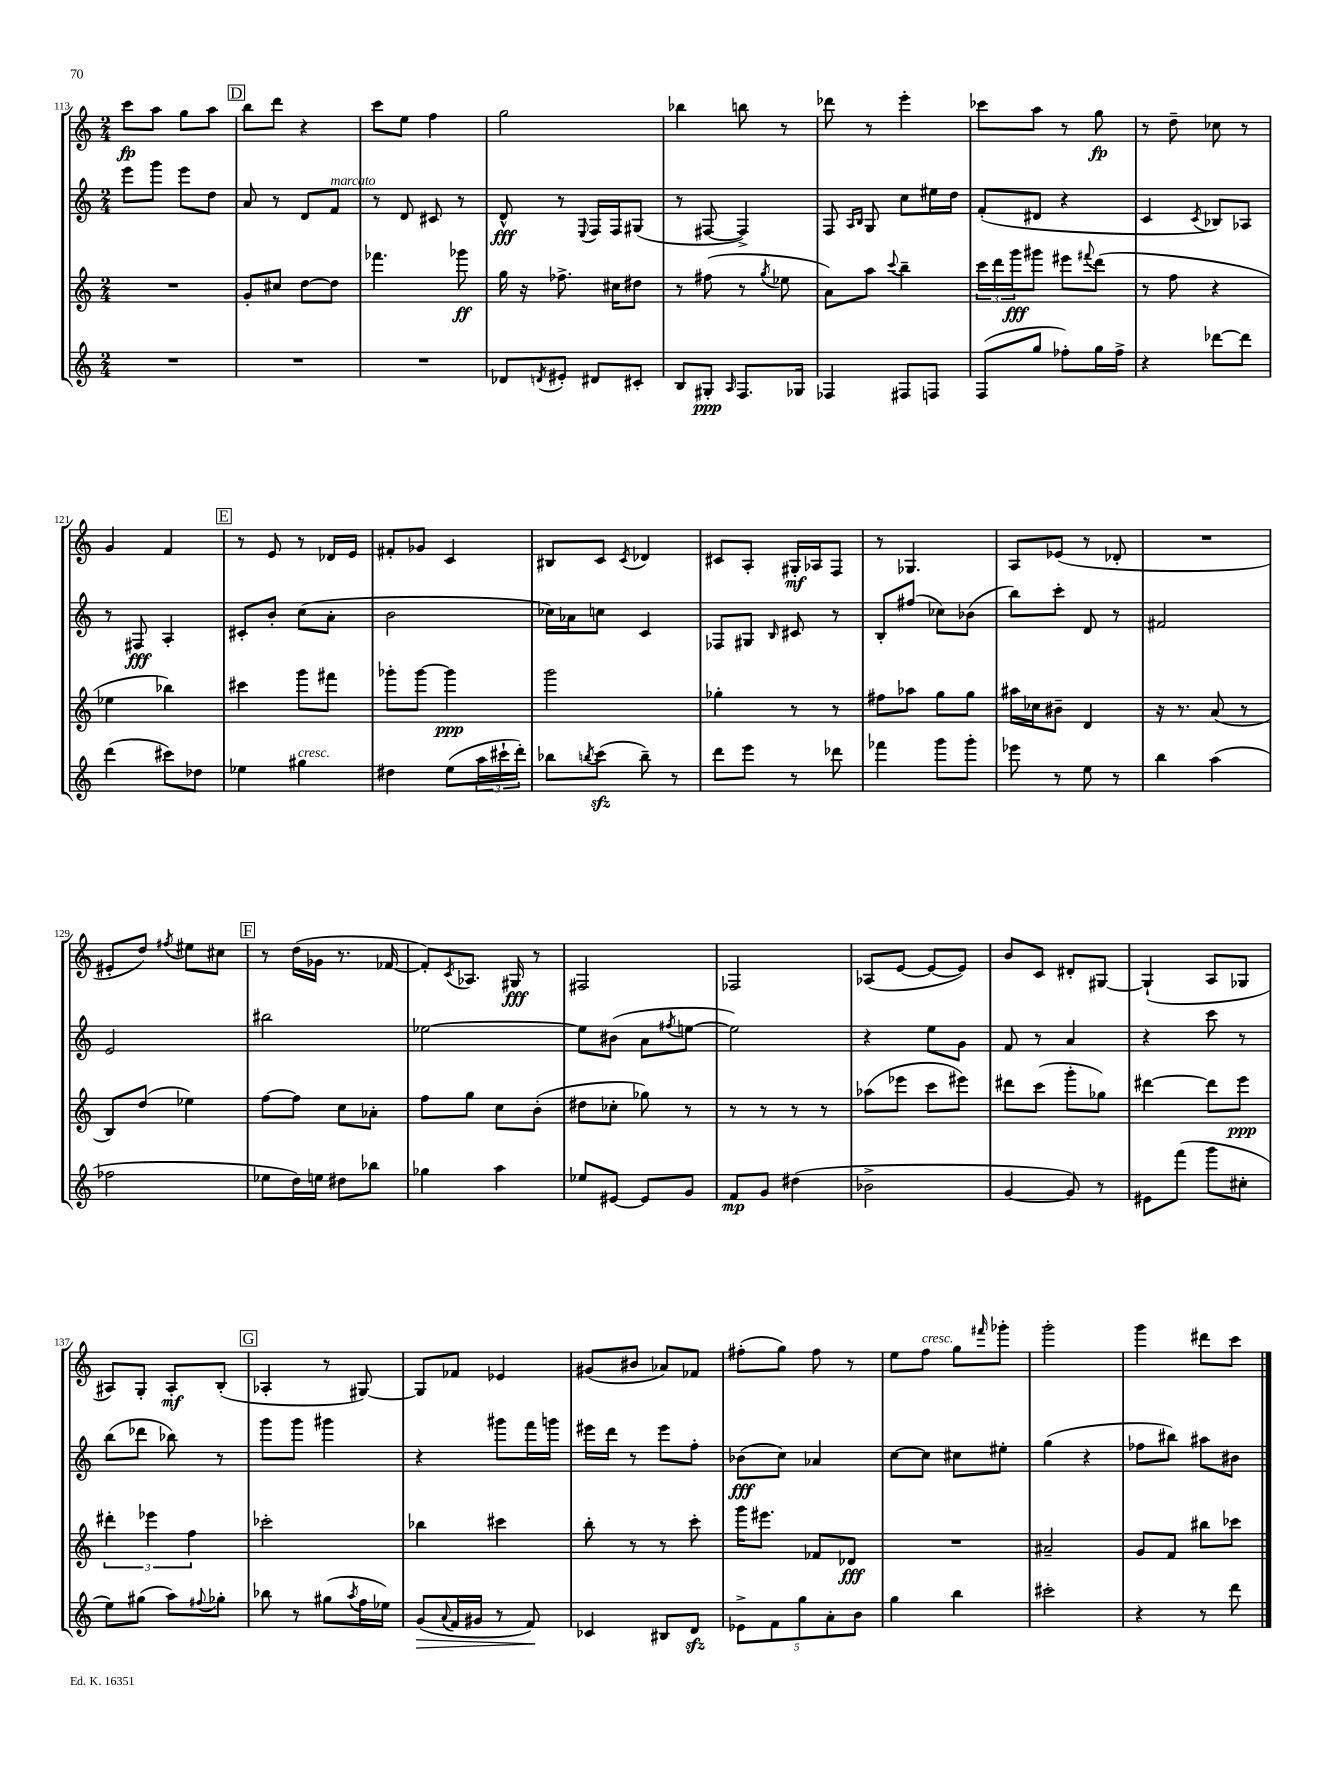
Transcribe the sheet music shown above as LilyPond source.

<<
\new StaffGroup <<
\new Staff = "s0" {
    \clef treble \key c \major \numericTimeSignature \time 2/4
    c'''8\fp a''8 g''8 a''8 |
    \mark \markup { \box "D" } b''8 d'''8 r4 |
    c'''8 e''8 f''4 |
    g''2 |
    bes''4 b''8 r8 |
    des'''8 r8 e'''4-. |
    ces'''8 a''8 r8 g''8\fp |
    r8 d''8-- ces''8 r8 |
    g'4 f'4 |
    \mark \markup { \box "E" } r8 e'8 r8 des'16 e'16 |
    fis'8-. ges'8 c'4 |
    bis8 c'8 \acciaccatura { c'8 } des'4 |
    cis'8 a8-. gis16-.\mf aes16 f8 |
    r8 ges4. |
    a8 ees'8( r8 des'8-. |
    R2 |
    eis'8-. d''8) \acciaccatura { fis''8 } eis''8 cis''8 |
    \mark \markup { \box "F" } r8 d''16( ges'16 r8. fes'16~ |
    fes'8-.) \acciaccatura { c'8 } aes8. gis16\fff r8 |
    fis2 |
    fes2 |
    aes8( e'8~ e'8~ e'8) |
    b'8 c'8 dis'8-. gis8~ |
    gis4-!( a8 ges8 |
    ais8) g8-. ais8-.\mf b8-.( |
    \mark \markup { \box "G" } aes4-. r8 gis8~) |
    gis8 fes'8 ees'4 |
    gis'8( bis'8 aes'8) fes'8 |
    fis''8-.( g''8) fis''8 r8 |
    e''8 f''8^\markup { \italic "cresc." } g''8 \grace { fis'''16 } ges'''8-. |
    g'''2-. |
    g'''4 dis'''8 c'''8 \bar "|." |
}
\new Staff = "s1" {
    \clef treble \key c \major \numericTimeSignature \time 2/4
    e'''8 g'''8 e'''8 d''8 |
    \mark \markup { \box "D" } a'8 r8 d'8 f'8^\markup { \italic "marcato" } |
    r8 d'8 cis'8 r8 |
    d'8-^\fff r8 \appoggiatura { e8 } f16 f16 gis8( |
    r8 fis8~ fis4->) |
    f8 \grace { a16 b16 } g8 c''8 eis''16 d''16 |
    f'8-.( dis'8 r4 |
    c'4 \acciaccatura { c'8 } bes8) aes8 |
    r8 fis8\fff a4-. |
    \mark \markup { \box "E" } cis'8-. b'8-. c''8( a'8-. |
    b'2 |
    ces''16) aes'16 c''8 c'4 |
    fes8 gis8 \grace { b16 } cis'8 r8 |
    b8-. fis''8( ces''8) bes'8( |
    b''8) c'''8-. d'8 r8 |
    fis'2 |
    e'2 |
    \mark \markup { \box "F" } bis''2 |
    ees''2~ |
    ees''8 bis'8( a'8 \acciaccatura { fis''8 } e''8~ |
    e''2) |
    r4 e''8 g'8 |
    f'8 r8 a'4 |
    r4 c'''8 r8 |
    b''8( des'''8 bes''8) r8 |
    \mark \markup { \box "G" } g'''8 g'''8 gis'''4 |
    r4 gis'''8 f'''16 g'''16 |
    eis'''16 d'''16 r8 eis'''8 f''8-. |
    bes'8\fff( c''8) aes'4 |
    c''8~ c''8 cis''8 eis''8-. |
    g''4( r4 |
    fes''8 bis''8) ais''8 bis'8 \bar "|." |
}
\new Staff = "s2" {
    \clef treble \key c \major \numericTimeSignature \time 2/4
    R2 |
    \mark \markup { \box "D" } g'8-. cis''8 d''8~ d''8 |
    fes'''4. ges'''8\ff |
    g''16 r16 fes''8.-> cis''16 dis''8 |
    r8 fis''8( r8 \acciaccatura { g''8 } ees''8 |
    a'8) a''8 \appoggiatura { c'''8 } b''4-- |
    \tuplet 3/2 { c'''16 d'''16 g'''16\fff } gis'''8 eis'''8 \appoggiatura { fis'''8 } d'''8( |
    r8 f''8 r4 |
    ees''4 bes''4) |
    \mark \markup { \box "E" } cis'''4 g'''8 fis'''8 |
    ges'''8-. ges'''8~ ges'''4\ppp |
    g'''2 |
    ges''4-. r8 r8 |
    fis''8 aes''8 g''8 g''8 |
    ais''16 ces''16 bis'8-- d'4 |
    r16 r8. a'8( r8 |
    b8) d''8( ees''4) |
    \mark \markup { \box "F" } f''8~ f''8 c''8 aes'8-. |
    f''8 g''8 c''8 b'8-.( |
    dis''8 ces''8-. ges''8) r8 |
    r8 r8 r8 r8 |
    aes''8( ees'''8 c'''8 eis'''8) |
    dis'''8 c'''8( g'''8-. ges''8) |
    dis'''4~ dis'''8 e'''8\ppp |
    \tuplet 3/2 { dis'''4-. ees'''4 f''4 } |
    \mark \markup { \box "G" } ces'''2-. |
    bes''4 cis'''4 |
    b''8-. r8 r8 c'''8-. |
    g'''16 eis'''8. fes'8 des'8\fff |
    R2 |
    ais'2-- |
    g'8 f'8 bis''8 ces'''8 \bar "|." |
}
\new Staff = "s3" {
    \clef treble \key c \major \numericTimeSignature \time 2/4
    R2 |
    \mark \markup { \box "D" } R2 |
    R2 |
    des'8 \acciaccatura { d'8 } eis'8-. dis'8 cis'8-. |
    b8 gis8-.\ppp \grace { a16 } f8. ges16 |
    fes4 fis8 f8 |
    f8( g''8 fes''8-.) g''16 fes''16-> |
    r4 des'''8~ des'''8 |
    d'''4( cis'''8) des''8 |
    \mark \markup { \box "E" } ees''4 gis''4^\markup { \italic "cresc." } |
    dis''4 e''8( \tuplet 3/2 { a''16 cis'''16-! d'''16-.) } |
    bes''8 \acciaccatura { b''8 } c'''8\sfz( b''8--) r8 |
    d'''8 e'''8 r8 des'''8 |
    fes'''4 g'''8 g'''8-. |
    ees'''8 r8 e''8 r8 |
    b''4 a''4( |
    fes''2 |
    \mark \markup { \box "F" } ees''8 d''16) e''16 dis''8 bes''8 |
    ges''4 a''4 |
    ees''8 eis'8~ eis'8 g'8 |
    f'8\mp g'8 dis''4( |
    bes'2-> |
    g'4~ g'8) r8 |
    eis'8 f'''8( g'''8 cis''8-. |
    e''8) gis''8( a''8) \appoggiatura { fis''8 } ges''8-. |
    \mark \markup { \box "G" } bes''8 r8 gis''8( \acciaccatura { a''8 } f''16 ees''16) |
    g'8\>( \appoggiatura { a'8 } f'16 gis'16 r8 f'8\!) |
    ces'4 bis8 d'8\sfz |
    \tuplet 5/4 { ees'8-> f'8 g''8 a'8-. b'8 } |
    g''4 b''4 |
    cis'''2-. |
    r4 r8 d'''8 \bar "|." |
}
>>
>>
\layout { \context { \Score currentBarNumber = #113 } }
